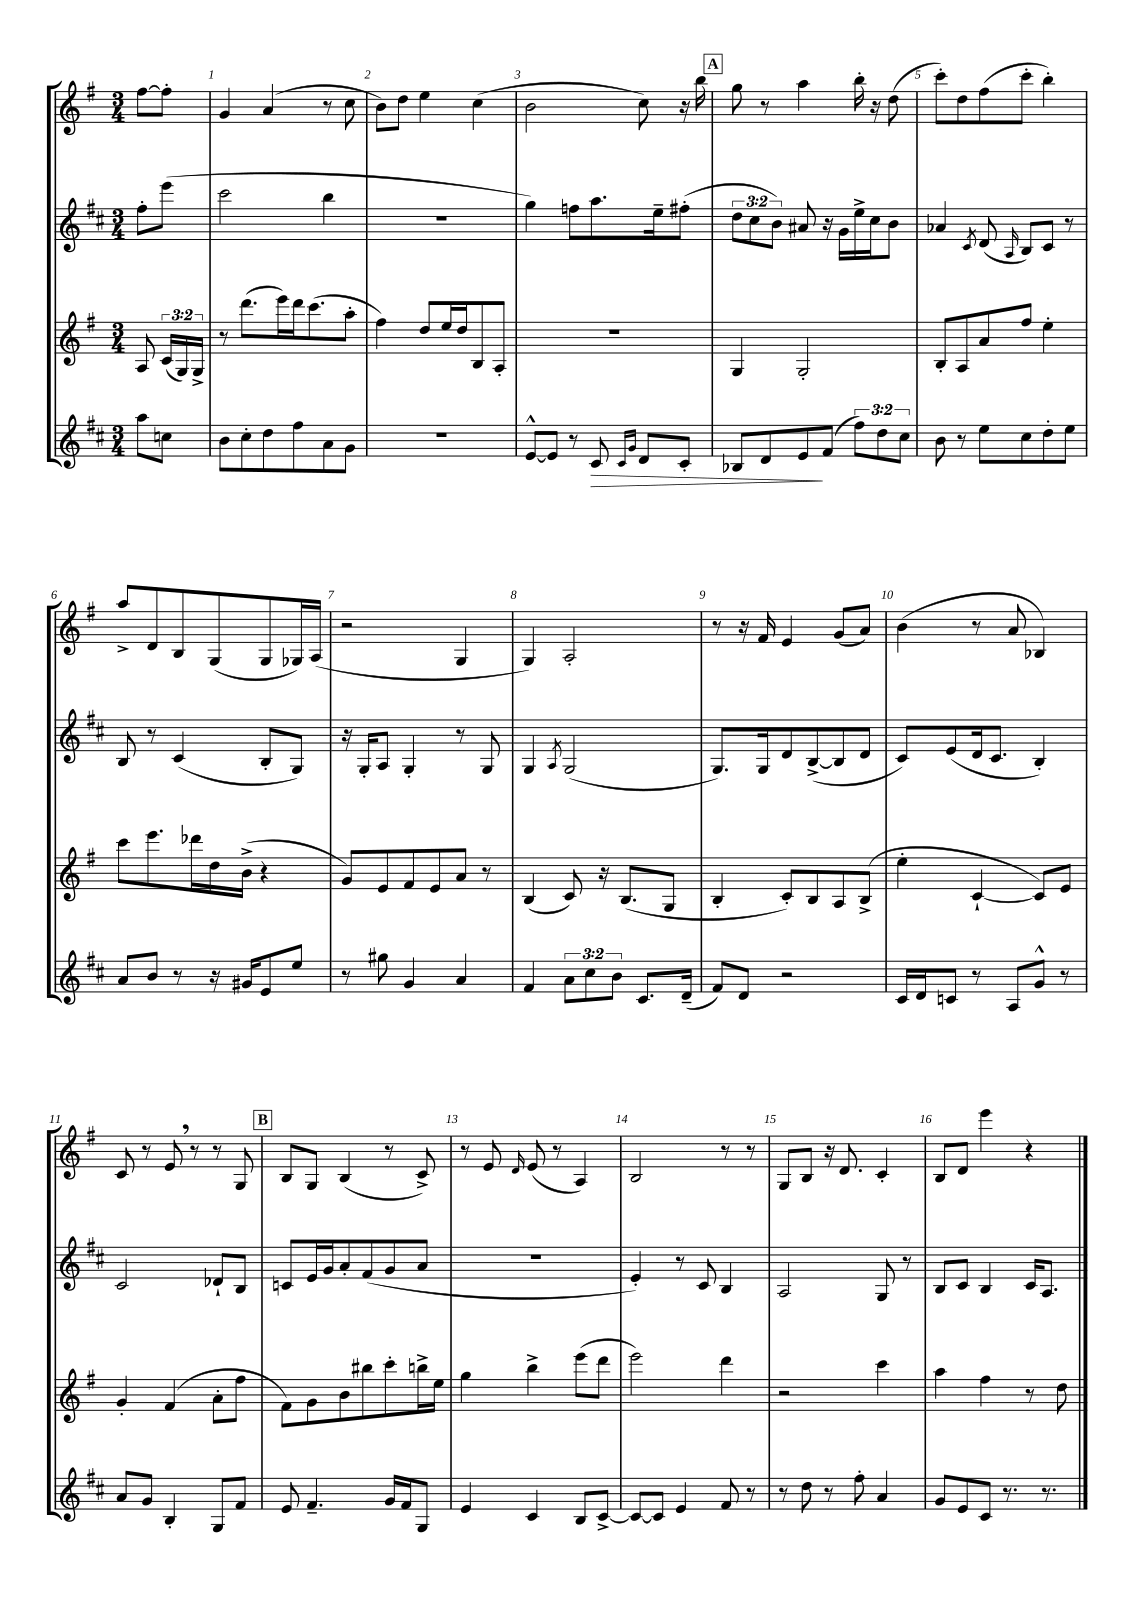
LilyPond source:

<<
\new StaffGroup <<
\new Staff = "s0" {
    \clef treble \key g \major \numericTimeSignature \time 3/4 \partial 4
    \autoBeamOff fis''8[~ fis''8]-. |
    g'4 a'4( r8 c''8 |
    b'8[) d''8] e''4 c''4( |
    b'2 c''8) r16 b''16 |
    \mark \markup { \box "A" } g''8 r8 a''4 b''16-. r16 d''8( |
    c'''8[-.) d''8 fis''8( c'''8]-. b''4-.) |
    a''8[-> d'8 b8 g8( g8 ges16) a16]( |
    r2 g4 |
    g4) a2-. |
    r8 r16 fis'16 e'4 g'8[( a'8]) |
    b'4( r8 a'8 bes4) |
    c'8 r8 e'8 \breathe r8 r8 g8 |
    \mark \markup { \box "B" } b8[ g8] b4( r8 c'8->) |
    r8 e'8 \grace { d'16 } e'8( r8 a4) |
    b2 r8 r8 |
    g8[ b8] r16 d'8. c'4-. |
    b8[ d'8] e'''4 r4 \bar "|." |
}
\new Staff = "s1" {
    \clef treble \key d \major \numericTimeSignature \time 3/4 \override Staff.TupletNumber.text = #tuplet-number::calc-fraction-text \partial 4
    \autoBeamOff fis''8[-. e'''8]( |
    cis'''2 b''4 |
    R2. |
    g''4) f''8[ a''8. e''16-- fis''8]-.( |
    \mark \markup { \box "A" } \tuplet 3/2 { d''8[ cis''8 b'8]) } ais'8 r16 g'16[ e''16-> cis''16 b'8] |
    aes'4 \acciaccatura { cis'8 } d'8( \grace { a16 } b8[) cis'8] r8 |
    b8 r8 cis'4( b8[-. g8]) |
    r16 g16[-. a8] g4-. r8 g8 |
    g4 \acciaccatura { a8 } g2( |
    g8.[) g16 d'8 b8~->( b8 d'8] |
    cis'8[) e'8( d'16 cis'8.] b4-.) |
    cis'2 des'8[-! b8] |
    \mark \markup { \box "B" } c'8[ e'16 g'16 a'8-. fis'8( g'8 a'8] |
    R2. |
    e'4-.) r8 cis'8 b4 |
    a2 g8 r8 |
    b8[ cis'8] b4 cis'16[ a8.] \bar "|." |
}
\new Staff = "s2" {
    \clef treble \key g \major \numericTimeSignature \time 3/4 \override Staff.TupletNumber.text = #tuplet-number::calc-fraction-text \partial 4
    \autoBeamOff a8 \tuplet 3/2 { c'16[( g16) g16]-> } |
    r8 d'''8.[( e'''16) d'''16 c'''8.( a''8]-. |
    fis''4) d''8[ e''16 d''16 b8 a8]-. |
    R2. |
    \mark \markup { \box "A" } g4 g2-. |
    b8[-. a8 a'8 fis''8] e''4-. |
    c'''8[ e'''8. des'''16 d''16 b'16]->( r4 |
    g'8[) e'8 fis'8 e'8 a'8] r8 |
    b4( c'8) r16 b8.[( g8] |
    b4-. c'8[-.) b8 a8 b8]->( |
    e''4-. c'4~-! c'8[) e'8] |
    g'4-. fis'4( a'8[-. fis''8] |
    \mark \markup { \box "B" } fis'8[) g'8 b'8 bis''8 c'''8-. b''16-> e''16] |
    g''4 b''4-> e'''8[( d'''8] |
    e'''2) d'''4 |
    r2 c'''4 |
    a''4 fis''4 r8 d''8 \bar "|." |
}
\new Staff = "s3" {
    \clef treble \key d \major \numericTimeSignature \time 3/4 \override Staff.TupletNumber.text = #tuplet-number::calc-fraction-text \partial 4
    \autoBeamOff a''8[ c''8] |
    b'8[ cis''8-. d''8 fis''8 a'8 g'8] |
    R2. |
    e'8[~-^ e'8] r8 cis'8\> \grace { cis'16[ g'16] } d'8[ cis'8]-. |
    \mark \markup { \box "A" } bes8[ d'8 e'8\! fis'8]( \tuplet 3/2 { fis''8[) d''8 cis''8] } |
    b'8 r8 e''8[ cis''8 d''8-. e''8] |
    a'8[ b'8] r8 r16 gis'16[ e'8 e''8] |
    r8 gis''8 g'4 a'4 |
    fis'4 \tuplet 3/2 { a'8[ cis''8 b'8] } cis'8.[ d'16]--( |
    fis'8[) d'8] r2 |
    cis'16[ d'16 c'8] r8 a8[ g'8]-^ r8 |
    a'8[ g'8] b4-. g8[ fis'8] |
    \mark \markup { \box "B" } e'8 fis'4.-- g'16[ fis'16 g8] |
    e'4 cis'4 b8[ cis'8]~-> |
    cis'8[~ cis'8] e'4 fis'8 r8 |
    r8 d''8 r8 fis''8-. a'4 |
    g'8[ e'8 cis'8] r8. r8. \bar "|." |
}
>>
>>
\layout { \context { \Score \override BarNumber.break-visibility = ##(#f #t #t) barNumberVisibility = #all-bar-numbers-visible } }
